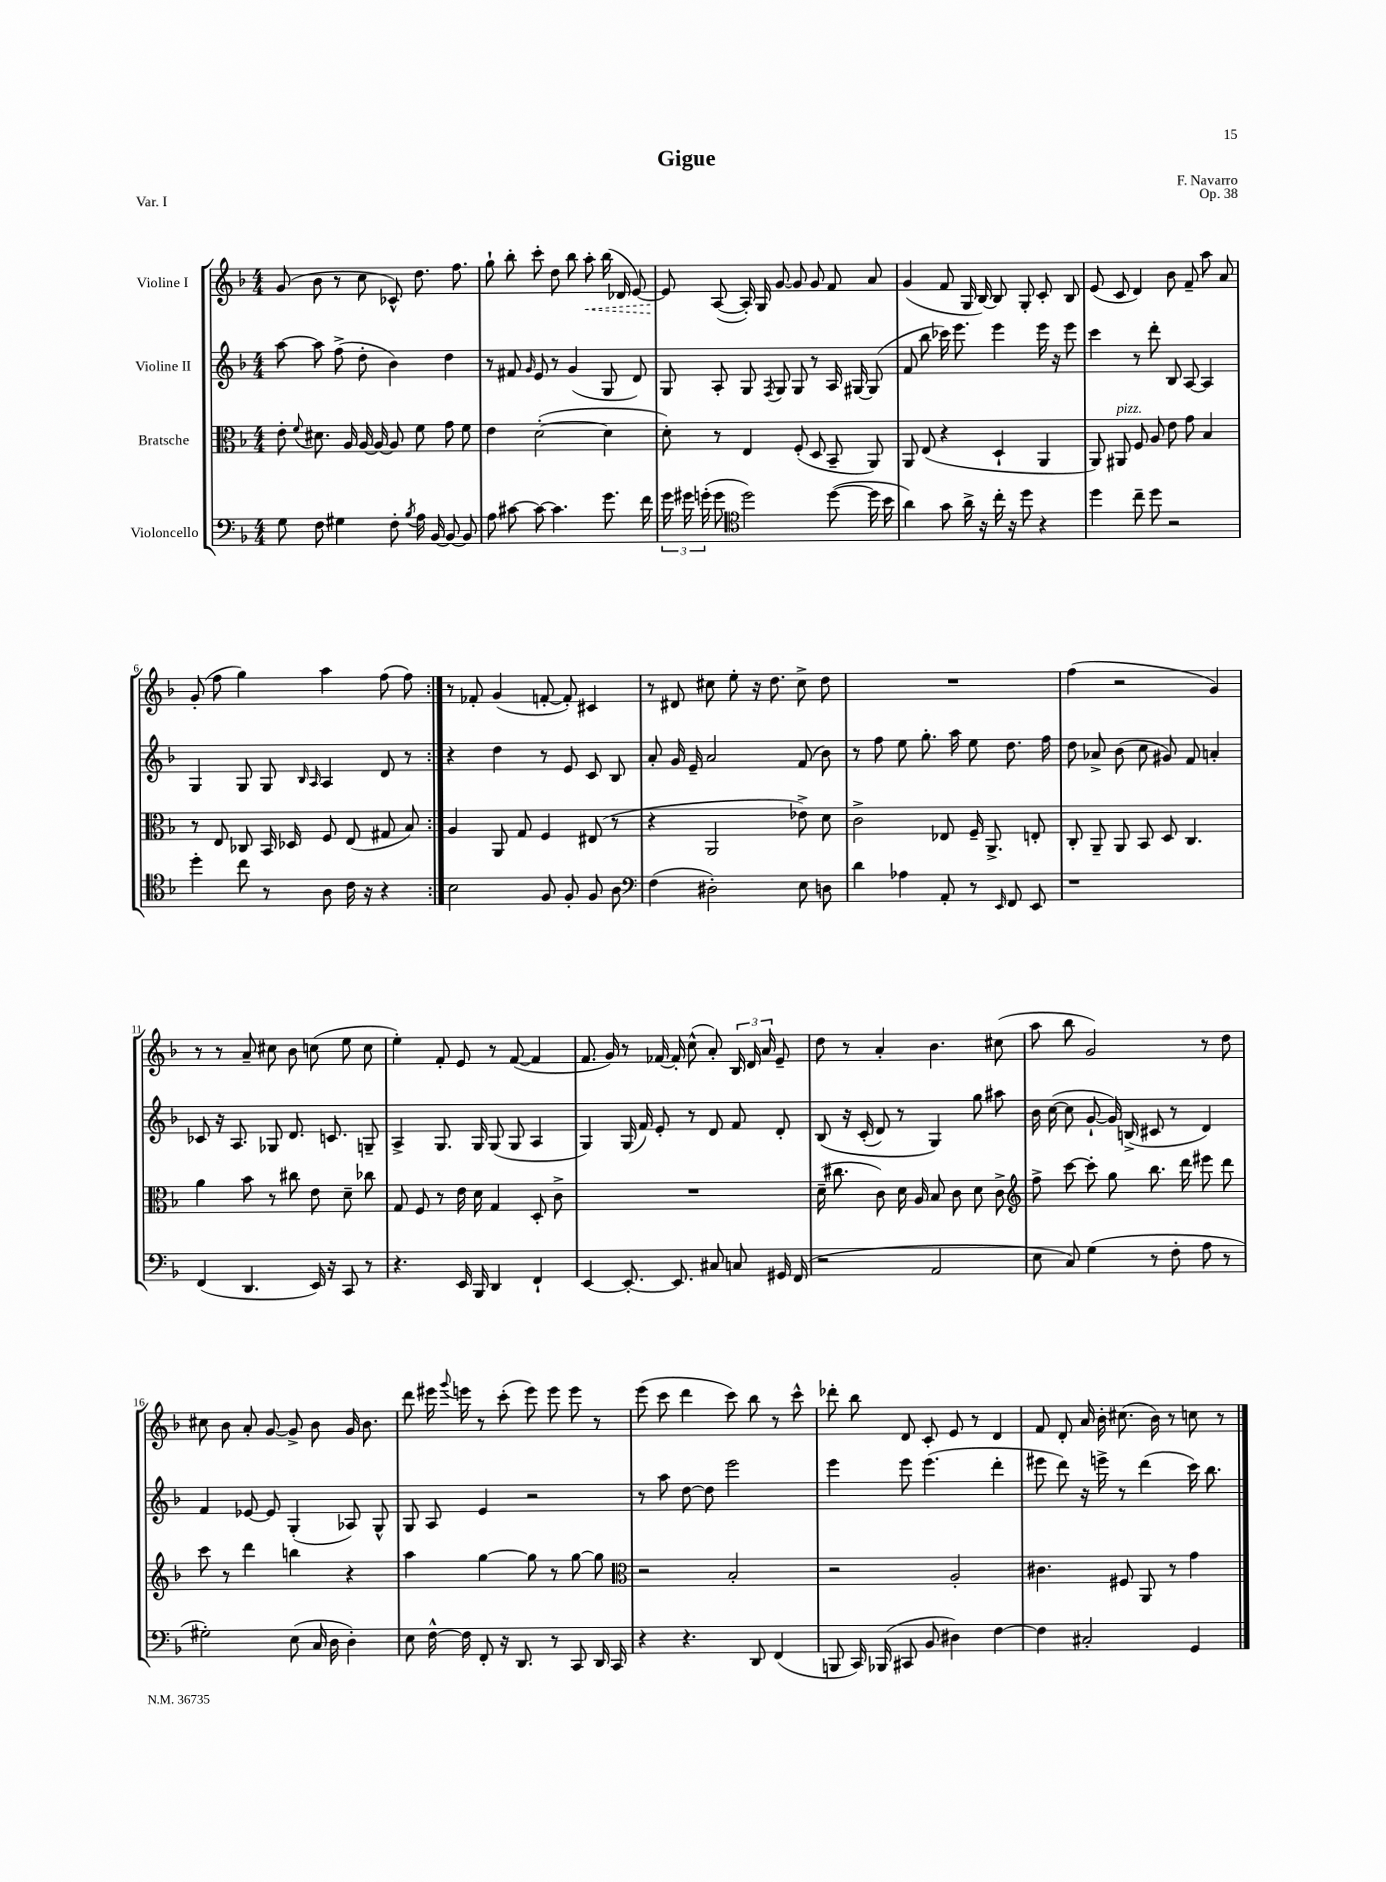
\header { title = "Gigue" composer = "F. Navarro" opus = "Op. 38" piece = "Var. I" }
<<
\new StaffGroup <<
\new Staff = "s0" \with { instrumentName = "Violine I" } {
    \clef treble \key f \major \numericTimeSignature \time 4/4
    \autoBeamOff \repeat volta 2 { g'8( bes'8 r8 c''8 ces'8-^) d''8. f''8. |
    g''8-! bes''8-. c'''8-. d''8 bes''8 \once \override Hairpin.style = #'dashed-line a''8-.\< bes''16( des'16 e'8~) |
    e'8\! a8~( a16-.) g16 g'8~ g'8 g'8 f'8 a'8 |
    g'4( f'8 g16 bes16~) bes8 g8-. c'8-. bes8 |
    e'8( c'8 d'4) bes'8 f'8-- a''8 a'8 |
    g'8-.( f''8 g''4) a''4 f''8( f''8) | }
    r8 fes'8-. g'4( f'8~-. f'8-.) cis'4 |
    r8 dis'8 cis''8 e''8-. r16 d''8. cis''8-> d''8 |
    R1 |
    f''4( r2 g'4) |
    r8 r8 a'8-- cis''8 bes'8 c''8( e''8 c''8 |
    e''4-.) f'8-. e'8 r8 f'8~( f'4 |
    f'8. g'16) r8 fes'16~ fes'16-. c''8-^( a'8-.) \tuplet 3/2 { bes16 d'16 a'16 } e'8-- |
    d''8 r8 a'4-. bes'4. cis''8( |
    a''8 bes''8 g'2) r8 d''8 |
    cis''8 bes'8 a'8-. g'8~ g'8-> bes'8 g'16 bes'8. |
    d'''8 eis'''16 \appoggiatura { g'''8 } e'''16 r8 c'''8-.( e'''8) e'''8 e'''8 r8 |
    e'''8( c'''8 d'''4 c'''8) bes''8 r8 c'''8-^ |
    des'''8-. bes''8 d'8 c'8-. e'8 r8 d'4 |
    f'8 d'8-. a'16 bes'16-. cis''8.( bes'16) r8 c''8 r8 \bar "|." |
}
\new Staff = "s1" \with { instrumentName = "Violine II" } {
    \clef treble \key f \major \numericTimeSignature \time 4/4
    \autoBeamOff \repeat volta 2 { a''8~ a''8 f''8->( d''8-. bes'4) d''4 |
    r8 fis'8 \grace { g'16 } e'8 r8 g'4( g8 d'8) |
    g8 a8-. g8 \acciaccatura { f8 } g8 g8 r8 a16 gis16~ gis8( |
    f'8 bes''8 ces'''16) e'''8. e'''4 e'''16 r16 e'''8 |
    c'''4 r8 d'''8-. bes8 a8~ a4 |
    g4 g8 g8 \grace { bes16 a16 } a4 d'8 r8 | }
    r4 d''4 r8 e'8 c'8 bes8 |
    a'8-. g'16 e'16-- a'2 f'8( bes'8) |
    r8 f''8 e''8 g''8.-. a''16 e''8 d''8. f''16 |
    d''8 aes'8-> bes'8( c''8 gis'8) f'8 a'4-. |
    ces'8 r16 a8. ges8 d'8. c'8. g8-- |
    a4-> g8. g16 g8( g8 a4 |
    g4) g16( f'16) e'8-. r8 d'8 f'8 d'8-. |
    bes8\( r16 c'16-.( d'8) r8 g4\) g''8 ais''8 |
    bes'16 c''16~( c''8 g'8~-! g'16) b16->( cis'8 r8 d'4) |
    f'4 ees'8~ ees'8 g4-.( aes8) g8-^ |
    g8 a8 e'4 r2 |
    r8 a''8 d''8~ d''8 e'''2 |
    e'''4 e'''8 e'''4.( d'''4-. |
    eis'''8 d'''8) r16 e'''16-> r8 d'''4( c'''16) bes''8. \bar "|." |
}
\new Staff = "s2" \with { instrumentName = "Bratsche" } {
    \clef alto \key f \major \numericTimeSignature \time 4/4
    \autoBeamOff \repeat volta 2 { e'8-. \appoggiatura { f'8 } dis'8. a16 a16~ a16~ a8 f'8 g'8 f'8 |
    e'4 d'2~-.( d'4 |
    d'8-.) r8 e4 f8-.( d8 bes,8-- a,8) |
    a,8 e8( r4 d4-! a,4 |
    a,8) ais,8^\markup { \italic "pizz." } f8 a8 e'8 g'8 bes4 |
    r8 e8 ces8 bes,16 des16 f8 e8( gis8 bes8) | }
    a4 a,8 g8 f4 eis8( r8 |
    r4 a,2 ees'8->) d'8 |
    c'2-> ees8 f16-- a,8.-> e8-. |
    c8-. a,8-- a,8 bes,8 d8 c4. |
    a'4 bes'8 r8 cis''8 e'8 d'8-- ces''8 |
    g8 f8 r8 e'16 d'16 g4 d8-. c'8-> |
    R1 |
    d'16--( cis''8. c'8) d'16 a16 bes8 c'8 d'8 c'8-> |
    \clef treble f''8-> c'''8~ c'''8-. g''8 bes''8. d'''16 eis'''8 d'''8 |
    c'''8 r8 d'''4 b''4 r4 |
    a''4 g''4~ g''8 r8 g''8~ g''8 |
    \clef alto r2 bes2-. |
    r2 a2-. |
    cis'4. fis8 a,8 r8 g'4 \bar "|." |
}
\new Staff = "s3" \with { instrumentName = "Violoncello" } {
    \clef bass \key f \major \numericTimeSignature \time 4/4
    \autoBeamOff \repeat volta 2 { g8 f8 gis4 f8-. \acciaccatura { bes8 } a16 bes,16~ bes,8~ bes,8 |
    a8 cis'8~ cis'8~ cis'4. g'8. f'16 |
    \tuplet 3/2 { g'16 gis'16 g'16-.( } g'8 \clef tenor d''2) d''8~( d''16 bes'16 |
    a'4) g'8 a'16-> r16 c''16-. r16 d''8 r4 |
    d''4 c''8-- d''8 r2 |
    d''4-. c''8 r8 a8 c'16 r16 r4 | }
    bes2 f8 f8-. f8 a8 |
    \clef bass f4( dis2-.) e8 d8 |
    d'4 aes4 a,8-. r8 \grace { e,16 } f,8 e,8 |
    r1 |
    f,4( d,4. e,16) r16 c,8 r8 |
    r4. e,16 bes,,16 d,4 f,4-! |
    e,4~ e,8.~-. e,8. cis8 c8 gis,16 f,16( |
    r2 a,2 |
    e8 c8) g4( r8 f8-. a8 r8 |
    gis2-.) e8( c16 d16 d4-.) |
    e8 f16~-^ f16 f,8-. r16 d,8. r8 c,8 d,16 c,16 |
    r4 r4. d,8 f,4( |
    b,,8 c,16) bes,,16( cis,8 bes,8 dis4) f4~ |
    f4 cis2-. g,4 \bar "|." |
}
>>
>>
